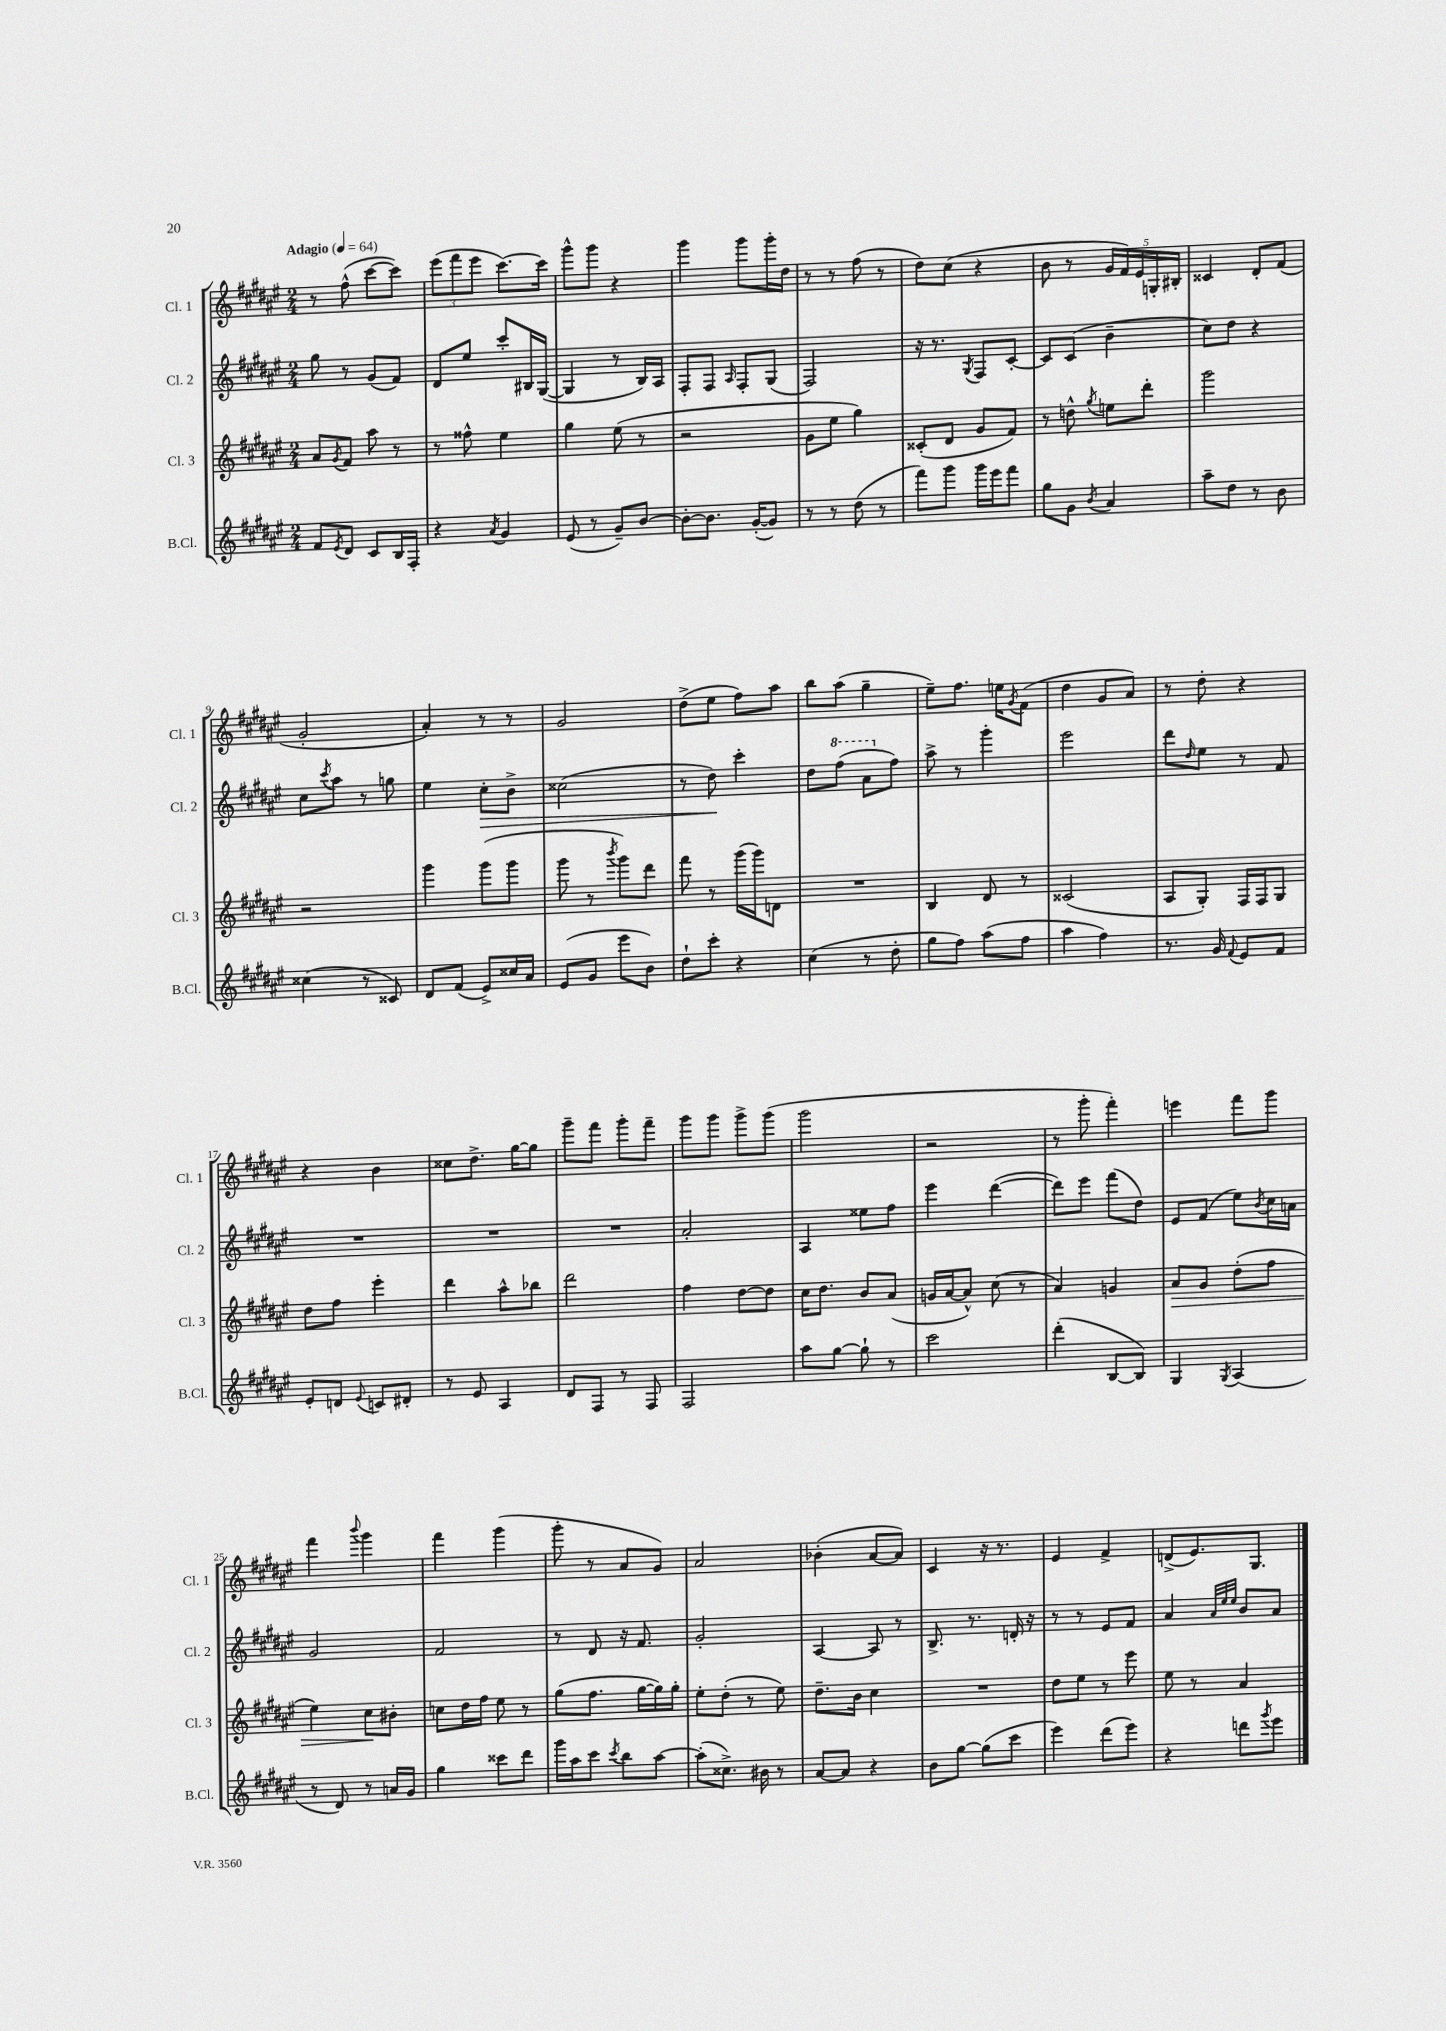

**kern	**kern	**kern	**kern
*staff4	*staff3	*staff2	*staff1
*clefG2	*clefG2	*clefG2	*clefG2
*k[f#c#g#d#a#e#]	*k[f#c#g#d#a#e#]	*k[f#c#g#d#a#e#]	*k[f#c#g#d#a#e#]
*M2/4	*M2/4	*M2/4	*M2/4
*MM64	*MM64	*MM64	*MM64
8f#	8a#	8gg#	8r
8qe#	8qg#	.	.
8d#	8f#	8r	(8ff#^^
8c#	8aa#	(8g#	[8ccc#
16B	8r	8f#)	8ccc#])
16F#'	.	.	.
=	=	=	=
4r	8r	8d#	(12eee#
.	.	.	12fff#
.	8ff##^^	8ee#	.
.	.	.	12eee#
8qa#	.	.	.
4g#	4ee#	8ccc#'	[8.ccc#)
.	.	16B#	.
.	.	([16G#	16ccc#]
=	=	=	=
(8e#	4gg#	4G#]	8ggg#^^
8r	.	.	8ggg#
8g#~)	(8ee#	8r	4r
[8b	8r	16B)	.
.	.	16A#	.
=	=	=	=
8b'_	2r	8F#'	4ggg#
8.b]	.	8F#	.
.	.	16qqA#	.
.	.	8F#'	8ggg#
([16g#'	.	.	.
8g#])	.	(8G#	16ggg#'
.	.	.	16dd#
=	=	=	=
8r	8g#	2F#)	8r
8r	8ee#	.	8r
(8dd#	4gg#)	.	(8ff#
8r	.	.	8r
=	=	=	=
8fff#)	(8c##'	16r	8dd#)
.	.	8.r	.
8ggg#	8d#	.	(8cc#
.	.	8qG#	.
16ggg#	8g#	8F#	4r
16eee#	.	.	.
8fff#	8f#)	[8c#'	.
=	=	=	=
8gg#	8r	8c#]	8b
8g#	8dd^^	(8c#	8r
8qb	8qgg#	.	.
4a#	8ee	4b~	20g#
.	.	.	20f#)
.	.	.	20e#
.	8ddd#'	.	.
.	.	.	20G'
.	.	.	20B#'
=	=	=	=
8aa#~	2ggg#	8cc#)	4c##
8dd#	.	8dd#	.
8r	.	4r	8d#'
8b	.	.	(8f#
=	=	=	=
(4cc##	2r	8cc#	2g#'
.	.	8qccc#	.
.	.	8aa#	.
8r	.	8r	.
8c##)	.	8gg	.
=	=	=	=
8d#	4ggg#	4ee#	4a#')
(8f#	.	.	.
8e#^)	(8ggg#	8cc#'	8r
16cc##	8ggg#	8b^	8r
16a#	.	.	.
=	=	=	=
(8e#	8ggg#	(2cc##	2g#
8g#	8r	.	.
.	8qbbb	.	.
8eee#	8ggg#)	.	.
8b)	8ddd#	.	.
=	=	=	=
8dd#`	8fff#	8r	(8dd#^
8ccc#'	8r	8dd#)	8ee#
4r	(16ggg#	4ccc#'	8ff#)
.	16ggg#)	.	.
.	8d	.	8aa#
=	=	=	=
(4cc#	2r	8dd#	8bb
.	.	(8fff#	(8aa#
8r	.	8aa#	4gg#~
8dd#'	.	8ff#)	.
=	=	=	=
8gg#	4B	8aa#^	8ee#~)
8ff#)	.	8r	8.ff#
(8aa#	8d#	4ggg#'	.
.	.	.	16ee
.	.	.	8qg#
8ff#	8r	.	(8f#
=	=	=	=
4aa#	(2c##	2eee#	4dd#
4ff#)	.	.	8g#
.	.	.	8a#)
=	=	=	=
8.r	8A#	8ddd#	8r
.	.	16qqdd#	.
.	8G#')	8ee#	8dd#'
16g#	.	.	.
8qqf#	.	.	.
8e#	16F#	8r	4r
.	16F#	.	.
8f#	8G#	8f#	.
=	=	=	=
8e#'	8dd#	2r	4r
8d	8ff#	.	.
8qqe#	.	.	.
8c	4eee#'	.	4b
8d#'	.	.	.
=	=	=	=
8r	4ddd#	2r	8cc##
8e#	.	.	8.dd#^
4A#	8aa#^^	.	.
.	.	.	[16gg#
.	8bb-	.	8gg#]
=	=	=	=
8d#	2ddd#	2r	8ggg#~
8F#	.	.	8fff#
8r	.	.	8ggg#'
8F#	.	.	8fff#~
=	=	=	=
2F#	4ff#	2a#'	8ggg#
.	.	.	8ggg#
.	[8dd#	.	8ggg#^
.	8dd#]	.	(8ggg#
=	=	=	=
8aa#	16cc#	4A#	2ggg#
.	8.dd#	.	.
[8gg#	.	.	.
8gg#`]	8b	8ee##	.
8r	(8a#	8ff#	.
=	=	=	=
2ccc#	16g	4eee#	2r
.	[16a#	.	.
.	8a#^^])	.	.
.	(8cc#	([4ddd#	.
.	8r	.	.
=	=	=	=
(4ddd#'	4a#)	8ddd#])	8r
.	.	8eee#	8ggg#'
[8B	4g	(8fff#	4fff#')
8B])	.	8dd#)	.
=	=	=	=
4G#	8a#	8e#	4eee
.	8g#	(8f#	.
8qG#	.	.	.
(4A#	(8dd#'	8ee#)	8fff#
.	.	8qb	.
.	8ff#	16cc#	8ggg#
.	.	16a	.
=	=	=	=
8r	4ee#)	2g#	4fff#
8d#)	.	.	.
.	.	.	8qqbbb
8r	8cc#	.	4ggg#
16a	8b#'	.	.
16g#	.	.	.
=	=	=	=
4gg#	8cc	2f#	4fff#
.	16dd#	.	.
.	16ff#	.	.
8ccc##	8ee#	.	(4ggg#
8ddd#	8r	.	.
=	=	=	=
16ggg#	(8gg#	8r	8ggg#'
16aa#	.	.	.
8ccc#	8.ff#	8d#	8r
8qccc#	.	.	.
8bb	.	16r	8a#
.	[16gg#	8.f#	.
[8aa#	16gg#])	.	8g#)
.	16gg#'	.	.
=	=	=	=
(8aa#']	8ee#'	2g#'	2a#
8.cc##^)	(8dd#'	.	.
.	8r	.	.
16b#	.	.	.
8r	8ee#)	.	.
=	=	=	=
[8a#	8.dd#~	[4A#	(4b-'
8a#]	.	.	.
.	16b	.	.
4r	4cc#	8A#]	[8a#
.	.	8r	8a#])
=	=	=	=
8b	2r	8.B^	4c#
[8gg#	.	.	.
.	.	8.r	.
(8gg#]	.	.	16r
.	.	.	8.r
8ccc#	.	16d'	.
.	.	16r	.
=	=	=	=
4eee#)	8dd#	8r	4e#
.	8ee#	8r	.
(8ddd#	8r	8e#	4f#^
8eee#)	8eee#	8f#	.
=	=	=	=
4r	8ee#	4a#	(8d^
.	8r	.	8.e#)
.	.	32qqa#	.
.	.	32qqee#	.
.	.	32qqee#	.
8ddd	4a#	8b	.
.	.	.	8.G#
8qggg#	.	.	.
8eee#	.	8a#	.
==	==	==	==
*-	*-	*-	*-
